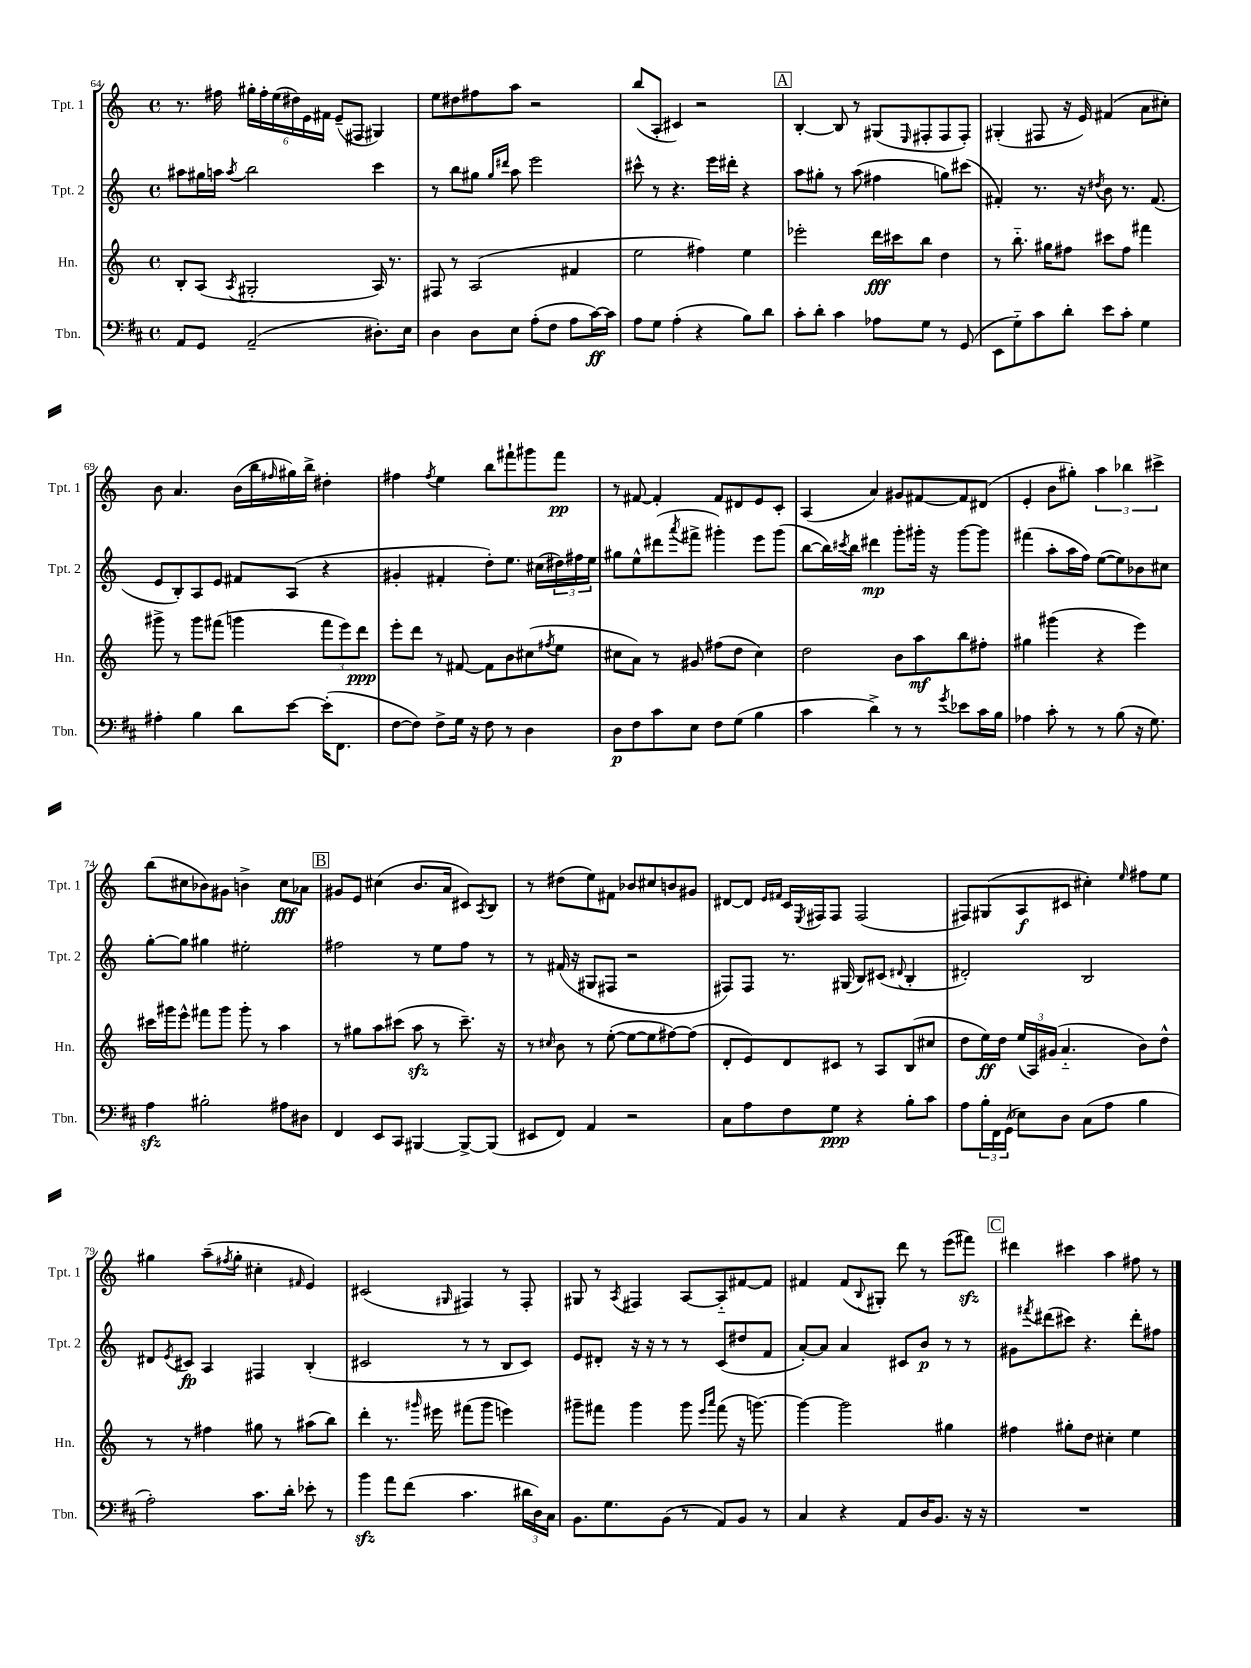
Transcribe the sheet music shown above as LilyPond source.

<<
\new StaffGroup <<
\new Staff = "s0" \with { instrumentName = "Tpt. 1" shortInstrumentName = "Tpt. 1" } {
    \clef treble \key c \major \defaultTimeSignature \time 4/4
    r8. fis''16 \tuplet 6/4 { gis''16-. fis''16-. e''16( dis''16) e'16 fis'16 } e'8--( fis8 gis4) |
    e''8 dis''8 fis''8 a''8 r2 |
    b''8( a8-. cis'4) r2 |
    \mark \markup { \box "A" } b4~-. b8 r8 gis8( \grace { e16 } fis8-. fis8 fis8-.) |
    gis4-.( fis8 r16 e'16) fis'4( a'8 cis''8-.) |
    b'8 a'4. b'16( b''16 \grace { fis''16 } gis''16) b''16-> dis''4-. |
    fis''4 \acciaccatura { fis''8 } e''4 b''8 fis'''8-! gis'''8 fis'''8\pp |
    r8 fis'8~ fis'4-. fis'8 dis'8 e'8 c'8-. |
    a4( a'4) gis'8 fis'8~ fis'8 dis'8( |
    e'4-. b'8 gis''8-.) \tuplet 3/2 { a''4 bes''4 cis'''4-> } |
    b''8( cis''8 bes'8) gis'8 b'4-> cis''8\fff aes'8 |
    \mark \markup { \box "B" } gis'8 e'8 cis''4( b'8. a'16 cis'8) \acciaccatura { a8 } b8 |
    r8 dis''8( e''8) fis'8 bes'8 cis''8 b'8 gis'8 |
    dis'8~ dis'8 \grace { e'16 fis'16 } c'16 \acciaccatura { e8 } fis16 fis8 fis2( |
    fis8) gis8( a8\f cis'8 cis''4-.) \grace { e''16 } fis''8 e''8 |
    gis''4 a''8--( \acciaccatura { fis''8 } gis''8-. cis''4-. \grace { fis'16 } e'4) |
    cis'2( \grace { gis16 } fis4) r8 fis8-. |
    gis8 r8 \acciaccatura { a8 } fis4 a8~ a8-_ fis'8~ fis'8 |
    fis'4 fis'8( \appoggiatura { b8 } gis8-.) d'''8 r8 e'''8( fis'''8\sfz) |
    \mark \markup { \box "C" } dis'''4 cis'''4 a''4 fis''8 r8 \bar "|." |
}
\new Staff = "s1" \with { instrumentName = "Tpt. 2" shortInstrumentName = "Tpt. 2" } {
    \clef treble \key c \major \defaultTimeSignature \time 4/4
    ais''8 gis''16 a''16 \acciaccatura { a''8 } b''2 c'''4 |
    r8 b''8 gis''8 \grace { gis''16 dis'''16 } a''8 e'''2 |
    cis'''8-^ r8 r4. e'''16 dis'''16-. r4 |
    \mark \markup { \box "A" } a''8 gis''8-. r8 a''8( fis''4 g''8) cis'''8( |
    fis'4-.) r8. r16 \acciaccatura { dis''8 } b'8 r8. fis'8.( |
    e'8 b8-.) a8 e'8 fis'8 a8( r4 |
    gis'4-. fis'4-. d''8-.) e''8. cis''16( \tuplet 3/2 { dis''16) fis''16 e''16 } |
    gis''8 e''8-^ dis'''8( \acciaccatura { a'''8 } fis'''8-> gis'''4-.) e'''8 gis'''8( |
    b''8~ b''16) \acciaccatura { cis'''8 } b''16 dis'''4\mp g'''8-. gis'''16-. r16 gis'''8~ gis'''8 |
    fis'''4( a''8-. a''16 f''16) e''8~( e''8) bes'8 cis''8 |
    g''8~-. g''8 gis''4 eis''2-. |
    \mark \markup { \box "B" } fis''2 r8 e''8 fis''8 r8 |
    r8 fis'16( r16 gis8 fis8 r2 |
    fis8) fis8 r8. gis16( b8) cis'8( \appoggiatura { dis'8 } b4-. |
    dis'2-.) b2 |
    dis'8 \acciaccatura { e'8 } cis'8\fp a4 fis4 b4-.( |
    cis'2 r8 r8 b8 cis'8) |
    e'8 dis'8-. r16 r16 r8 r8 c'8( dis''8 f'8 |
    a'8~-.) a'8 a'4 cis'8 b'8\p r8 r8 |
    \mark \markup { \box "C" } gis'8 \acciaccatura { fis'''8 } dis'''8( cis'''8) r4. dis'''8-. fis''8 \bar "|." |
}
\new Staff = "s2" \with { instrumentName = "Hn." shortInstrumentName = "Hn." } {
    \clef treble \key c \major \defaultTimeSignature \time 4/4
    b8-. a8( \acciaccatura { a8 } gis2-. a16) r8. |
    fis8 r8 a2( fis'4 |
    e''2 fis''4) e''4 |
    \mark \markup { \box "A" } ees'''2-. d'''16\fff cis'''16 b''8 d''4 |
    r8 b''8.-_ gis''16 fis''8 cis'''8 fis''8 fis'''4 |
    gis'''8-> r8 gis'''8 fis'''8( g'''4 \tuplet 3/2 { fis'''8 e'''8) d'''8\ppp } |
    e'''8-. d'''8 r8 fis'8~ fis'8 b'8 cis''8( \acciaccatura { fis''8 } e''8 |
    cis''8 a'8) r8 gis'8 fis''8( d''8 cis''4) |
    d''2 b'8 a''8\mf b''8 fis''8-. |
    gis''4 gis'''4( r4 e'''4) |
    cis'''16 gis'''16 e'''8-^ fis'''8 gis'''8 gis'''8-. r8 a''4 |
    \mark \markup { \box "B" } r8 gis''8 a''8 cis'''8( a''8\sfz r8 cis'''8.--) r16 |
    r8 \grace { cis''16 } b'8 r8 e''8~-.( e''8~ e''8 fis''8~) fis''8( |
    d'8-. e'8) d'8 cis'8 r8 a8 b8( cis''8 |
    d''8 e''16\ff) d''16 \tuplet 3/2 { e''16( a16) gis'16( } a'4.-_ b'8) d''8-^ |
    r8 r8 fis''4 gis''8 r8 ais''8( b''8) |
    d'''4-. r8. \grace { gis'''16 } eis'''16 fis'''8( gis'''8 e'''4) |
    gis'''8-- fis'''8 gis'''4 gis'''8 \grace { e'''16 a'''16 } fis'''8( r16 g'''8.~) |
    g'''4~ g'''2 gis''4 |
    \mark \markup { \box "C" } fis''4 gis''8-. d''8 cis''4-. e''4 \bar "|." |
}
\new Staff = "s3" \with { instrumentName = "Tbn." shortInstrumentName = "Tbn." } {
    \clef bass \key d \major \defaultTimeSignature \time 4/4
    a,8 g,8 a,2--( dis8.-.) e16 |
    d4 d8 e8 a8-.( fis8 a8 cis'16~\ff) cis'16 |
    a8 g8 a4-.( r4 b8) d'8 |
    \mark \markup { \box "A" } cis'8-. d'8-. cis'4 aes8 g8 r8 g,8( |
    e,8 g8-_) cis'8 d'8-. e'8 cis'8-. g4 |
    ais4-. b4 d'8 e'8~ e'16-.( fis,8. |
    fis8~ fis8) fis8-> g16 r16 fis8 r8 d4 |
    d8\p fis8 cis'8 e8 fis8 g8( b4 |
    cis'4 d'4->) r8 r8 \acciaccatura { g'8 } ees'8 cis'16 b16 |
    aes4 cis'8-. r8 r8 b8( r16 g8.) |
    a4\sfz bis2-. ais8 dis8 |
    \mark \markup { \box "B" } fis,4 e,8 cis,8 bis,,4~ bis,,8~-> bis,,8( |
    eis,8 fis,8) a,4 r2 |
    cis8 a8 fis8 g8\ppp r4 b8-. cis'8 |
    a8 \tuplet 3/2 { b16-. fis,16 g,16( } ees8) d8 cis8( a8 b4 |
    a2-.) cis'8. d'16-. ees'8-. r8 |
    b'4\sfz a'8 fis'8( cis'4. \tuplet 3/2 { dis'16 d16) cis16 } |
    b,8. g8. b,8( r8 a,8) b,8 r8 |
    cis4 r4 a,8 d16 b,8. r16 r16 |
    \mark \markup { \box "C" } R1 \bar "|." |
}
>>
>>
\layout { \context { \Score currentBarNumber = #64 } }
